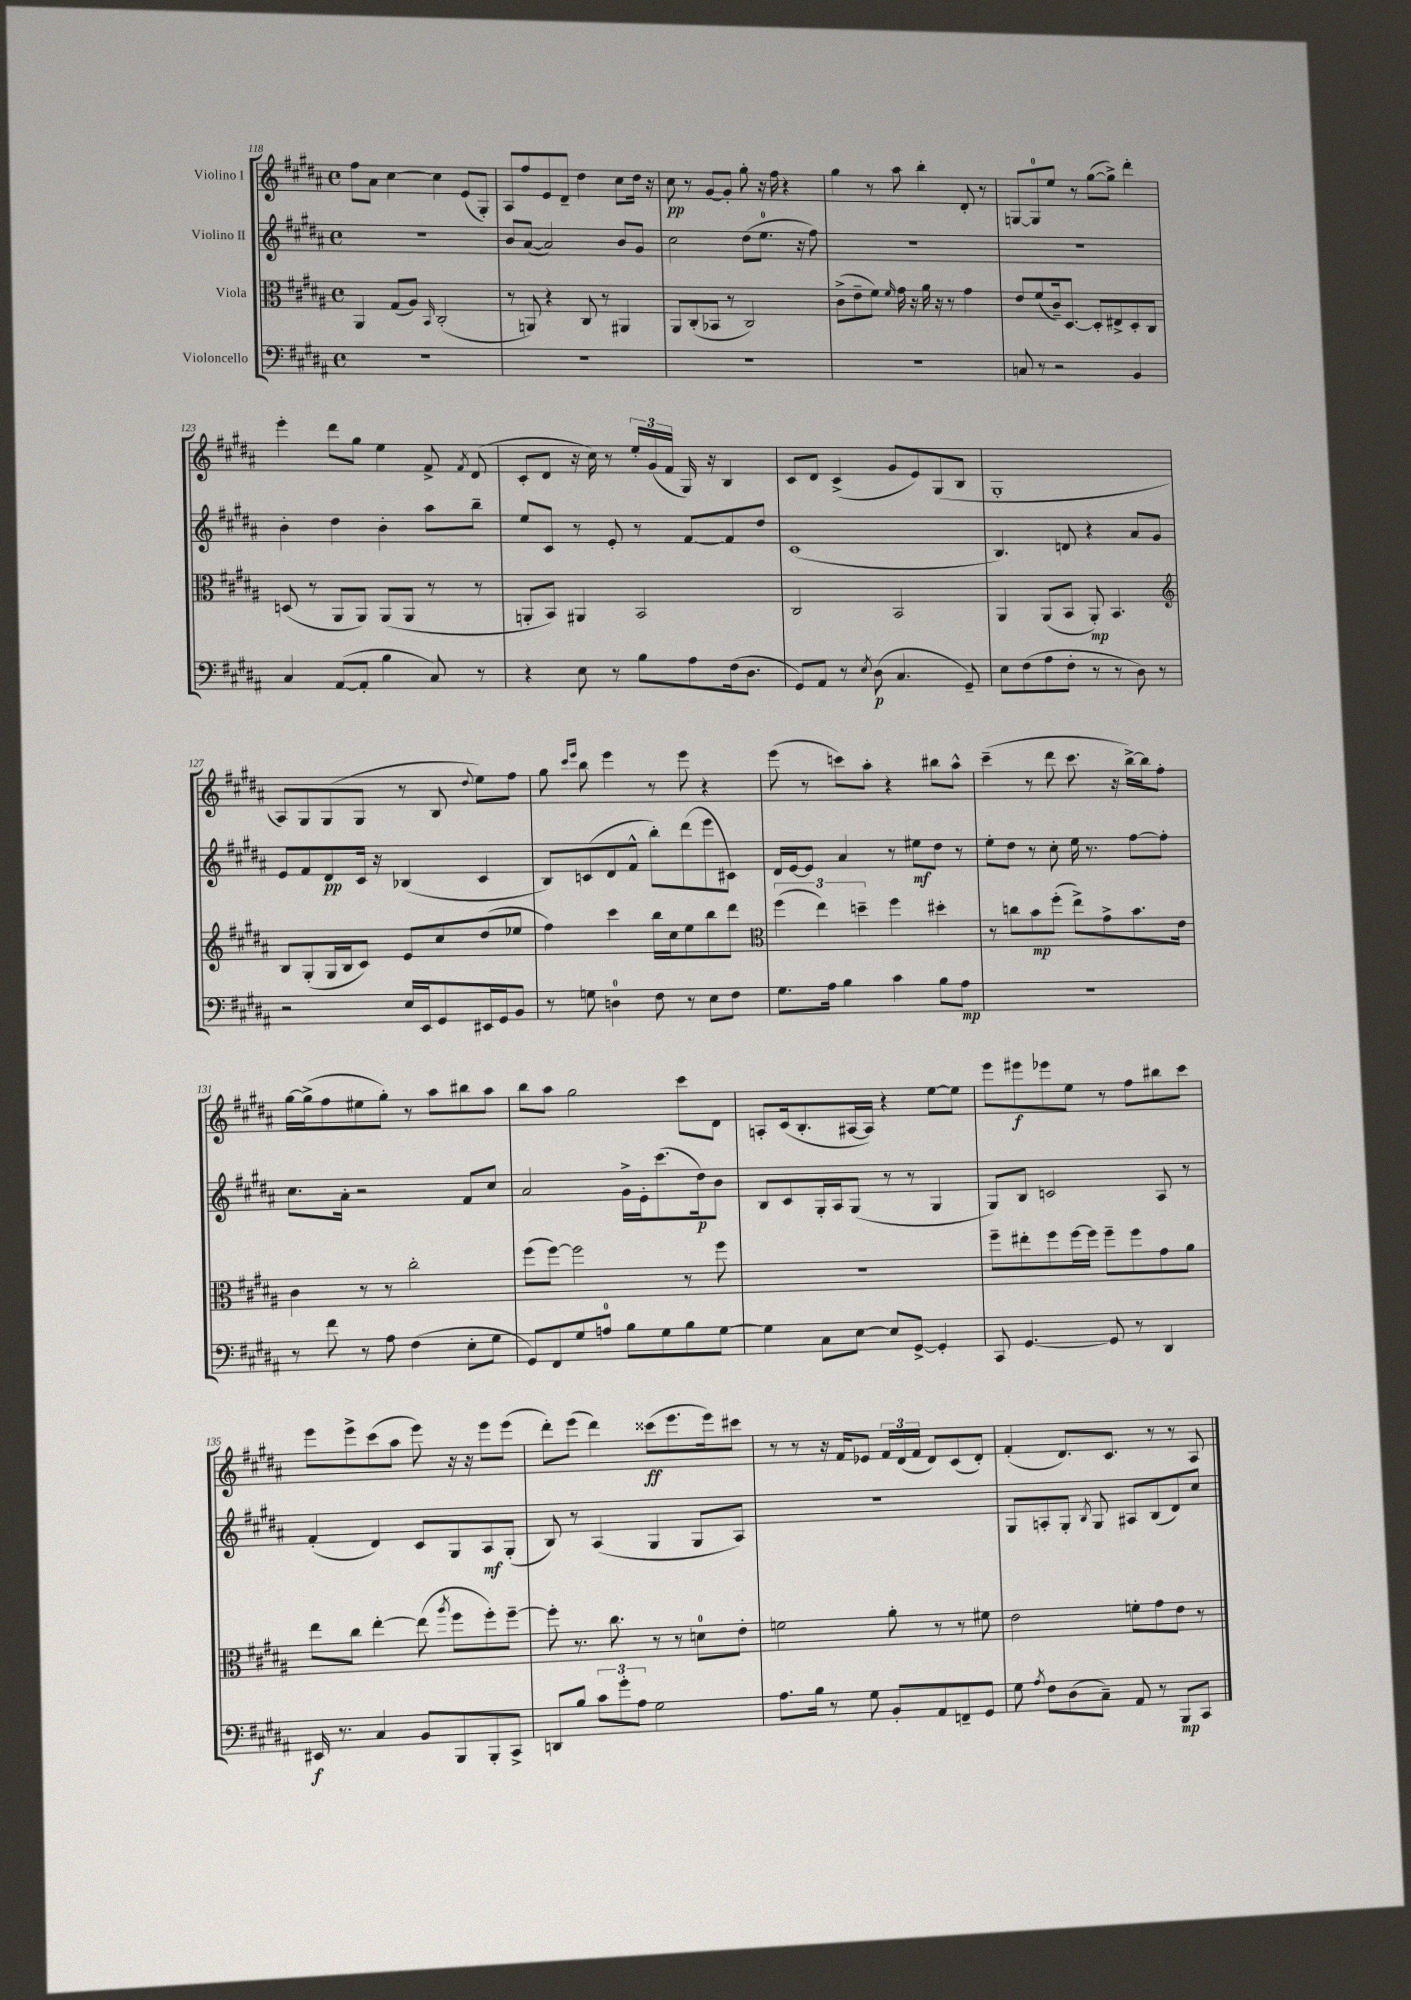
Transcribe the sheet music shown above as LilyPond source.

<<
\new StaffGroup <<
\new Staff = "s0" \with { instrumentName = "Violino I" } {
    \clef treble \key b \major \defaultTimeSignature \time 4/4
    \autoBeamOff fis''8[ ais'8] cis''4~ cis''4 e'8[( gis8]-.) |
    ais8[ fis''8 e'8 dis'8]-- dis''4 cis''8[ dis''16] r16 |
    cis''8\pp r8 gis'8[~ gis'8]-. gis''8-. r16 fis''16 r4 |
    gis''4 r8 ais''8 b''4-. dis'8-. r8 |
    g8[~ g8-0 e''8] r8 gis''8[~( gis''8]->) dis'''4-. |
    e'''4-. dis'''8[ gis''8] e''4 fis'8-> \acciaccatura { fis'8 } dis'8( |
    cis'8[-. dis'8] r16 cis''16) r8 \tuplet 3/2 { e''16[-. gis'16( fis'16] } gis16) r16 b4 |
    cis'8[ dis'8] cis'4->( gis'8[ e'8) gis8( b8] |
    gis1-. |
    ais8[) gis8 gis8( gis8] r8 b8 \appoggiatura { dis''8 } e''8[) fis''8] |
    gis''8 \grace { cis'''16[ e'''16] } b''8 e'''4 r8 e'''8 r4 |
    e'''8( r8 c'''8[) ais''8]-. r4 bis''8[ ais''8]-^ |
    cis'''4--( r8 dis'''8 cis'''8. r16 b''16[~->) b''16 fis''8]-. |
    gis''16[~ gis''16->( fis''8 eis''8 gis''8]-.) r8 ais''8[ bis''8 ais''8] |
    b''8[ ais''8] gis''2 cis'''8[ dis'8] |
    a8[-. cis'16( b8.-. ais16~ ais16]) r4 e''8[~ e''8] |
    e'''8[ eis'''8\f ees'''8 e''8] r8 fis''8[ bis''8 cis'''8] |
    e'''8[ e'''8-> cis'''8( ais''8] e'''8) r16 r16 e'''8[ e'''8]( |
    dis'''8[-.) e'''8]( dis'''4) cisis'''8[\ff( e'''8. e'''16) cis'''8] |
    r8 r8 r16 fis'16[ ees'8] \tuplet 3/2 { fis'16[ dis'16( fis'16] } dis'8[) cis'8( dis'8]-.) |
    fis'4-.( dis'8.[) cis'8.] r8 r8 ais8 \bar "|." |
}
\new Staff = "s1" \with { instrumentName = "Violino II" } {
    \clef treble \key b \major \defaultTimeSignature \time 4/4
    \autoBeamOff R1 |
    b'8[ ais'8]~( ais'2) b'8[ gis'8] |
    cis''2 dis''8[( e''8.]-0 r16 fis''8) |
    R1 |
    R1 |
    b'4-. dis''4 b'4-. ais''8[ b''8]-- |
    e''8[ cis'8] r8 e'8-. r8 fis'8[~ fis'8 dis''8] |
    cis'1( |
    b4.) d'8 r4 ais'8[ gis'8] |
    e'8[ fis'8 dis'8\pp cis'16] r16 bes4( cis'4 |
    b8[) c'8( dis'8 fis'8]-^ b''8[-.) dis'''8( e'''8 cis'8]) |
    dis'16[ e'16~ e'8] ais'4 r8 eis''8[\mf dis''8] r8 |
    e''8[-. dis''8] r8 cis''8-. e''16 r8. fis''8[~ fis''8]-. |
    cis''8.[ ais'16]-. r2 fis'8[ cis''8] |
    ais'2 gis'16[-> e'16-. cis'''8.( dis''16\p) b'8] |
    b8[ cis'8 gis16-. ais16 gis8]( r8 r8 gis4 |
    gis8[) b8] c'2 ais8 r8 |
    fis'4-.( dis'4) cis'8[ gis8 ais8\mf gis8]-.( |
    b8) r8 ais4( gis4 gis8[ ais8]) |
    R1 |
    gis8[ a8-. gis8]-. \acciaccatura { b8 } gis8 ais8[ b8( dis'8) cis''8] \bar "|." |
}
\new Staff = "s2" \with { instrumentName = "Viola" } {
    \clef alto \key b \major \defaultTimeSignature \time 4/4
    \autoBeamOff ais,4 gis8[( ais8]) \grace { b,16 } cis2-.( |
    r8 a,8) r4 cis8 r8 ais,4 |
    ais,8[ cis8-.( bes,8] r8 cis2) |
    cis'8[->( e'8-- fis'8]) \grace { fis'16 } gis'16 r16 ais'16 r16 r8 gis'4 |
    e'8[ fis'8( cis'16--) dis8.]~ dis8[-. eis8-> dis8-. cis8] |
    d8( r8 ais,8[ ais,8]) ais,8[( ais,8] r8 r8 |
    a,8[-. b,8]) ais,4 b,2 |
    cis2 b,2 |
    ais,4 ais,8[( b,8] ais,8-.\mp) b,4. |
    \clef treble b8[ gis8-.( gis16 b16 cis'8]) e'8[ cis''8 dis''8( ees''8] |
    fis''4) cis'''4 b''16[ cis''16 e''8 b''8 dis'''8] |
    \clef alto \tuplet 3/2 { fis''4( e''4) d''4-- } fis''4 dis''4-. |
    r8 c''8[ b'8\mp fis''8]-.( e''8[->) gis'8-> b'8. e'16] |
    cis'4 r8 r8 cis''2-. |
    fis''8[( fis''8]~) fis''2 r8 fis''8 |
    R1 |
    fis''8[-- eis''8-. fis''8 fis''16~ fis''16] fis''8[-- fis''8 gis'8 ais'8] |
    e''8[ cis''8] e''4~-. e''8( \acciaccatura { ais''8 } fis''8[ fis''8-.) fis''8]~-- |
    fis''8-. r8. cis''8. r8 r8 d'8[-0 e'8]-. |
    f'2 ais'8-. r8 r8 fis'8 |
    e'2 f'8[-. gis'8 e'8] r8 \bar "|." |
}
\new Staff = "s3" \with { instrumentName = "Violoncello" } {
    \clef bass \key b \major \defaultTimeSignature \time 4/4
    \autoBeamOff R1 |
    R1 |
    R1 |
    R1 |
    c8 r8 r2 b,4 |
    cis4 ais,8[~( ais,8]-. b4 cis8) r8 |
    r4 e8 r8 b8[ ais8 fis16( dis8.] |
    gis,8[) ais,8] r8 \acciaccatura { e8 } dis8\p( cis4. gis,8--) |
    e8[ fis8( ais8 fis8]-. r8 r8 dis8) r8 |
    r2 e16[ e,16 gis,8 eis,16 gis,16 b,8] |
    r8 g8 d4-0 fis8 r8 e8[ fis8] |
    gis8.[ ais16] b4 cis'4 b8[ ais8]\mp |
    R1 |
    r8 fis'8 r8 ais8 fis4( e8[-. gis8] |
    gis,8[) fis,8 gis8 a8]-0 b8[ gis8 b8 gis8]~ |
    gis4 cis8[ e8]~ e8[ gis,8]~-> gis,4-. |
    cis,8 gis,4.~ gis,8 r8 dis,4 |
    eis,16\f r8. cis4 b,8[ b,,8 b,,8-. cis,8]-> |
    d,8[ b8] \tuplet 3/2 { cis'8[ gis'8-. ais8] } gis2 |
    ais8.[ b16] r8 gis8 b,8[-. ais,8 f,8-- gis,8] |
    gis8 \acciaccatura { ais8 } fis8[ dis8( cis8]--) ais,8 r8 b,,8[\mp cis,8] \bar "|." |
}
>>
>>
\layout { \context { \Score currentBarNumber = #118 } }
